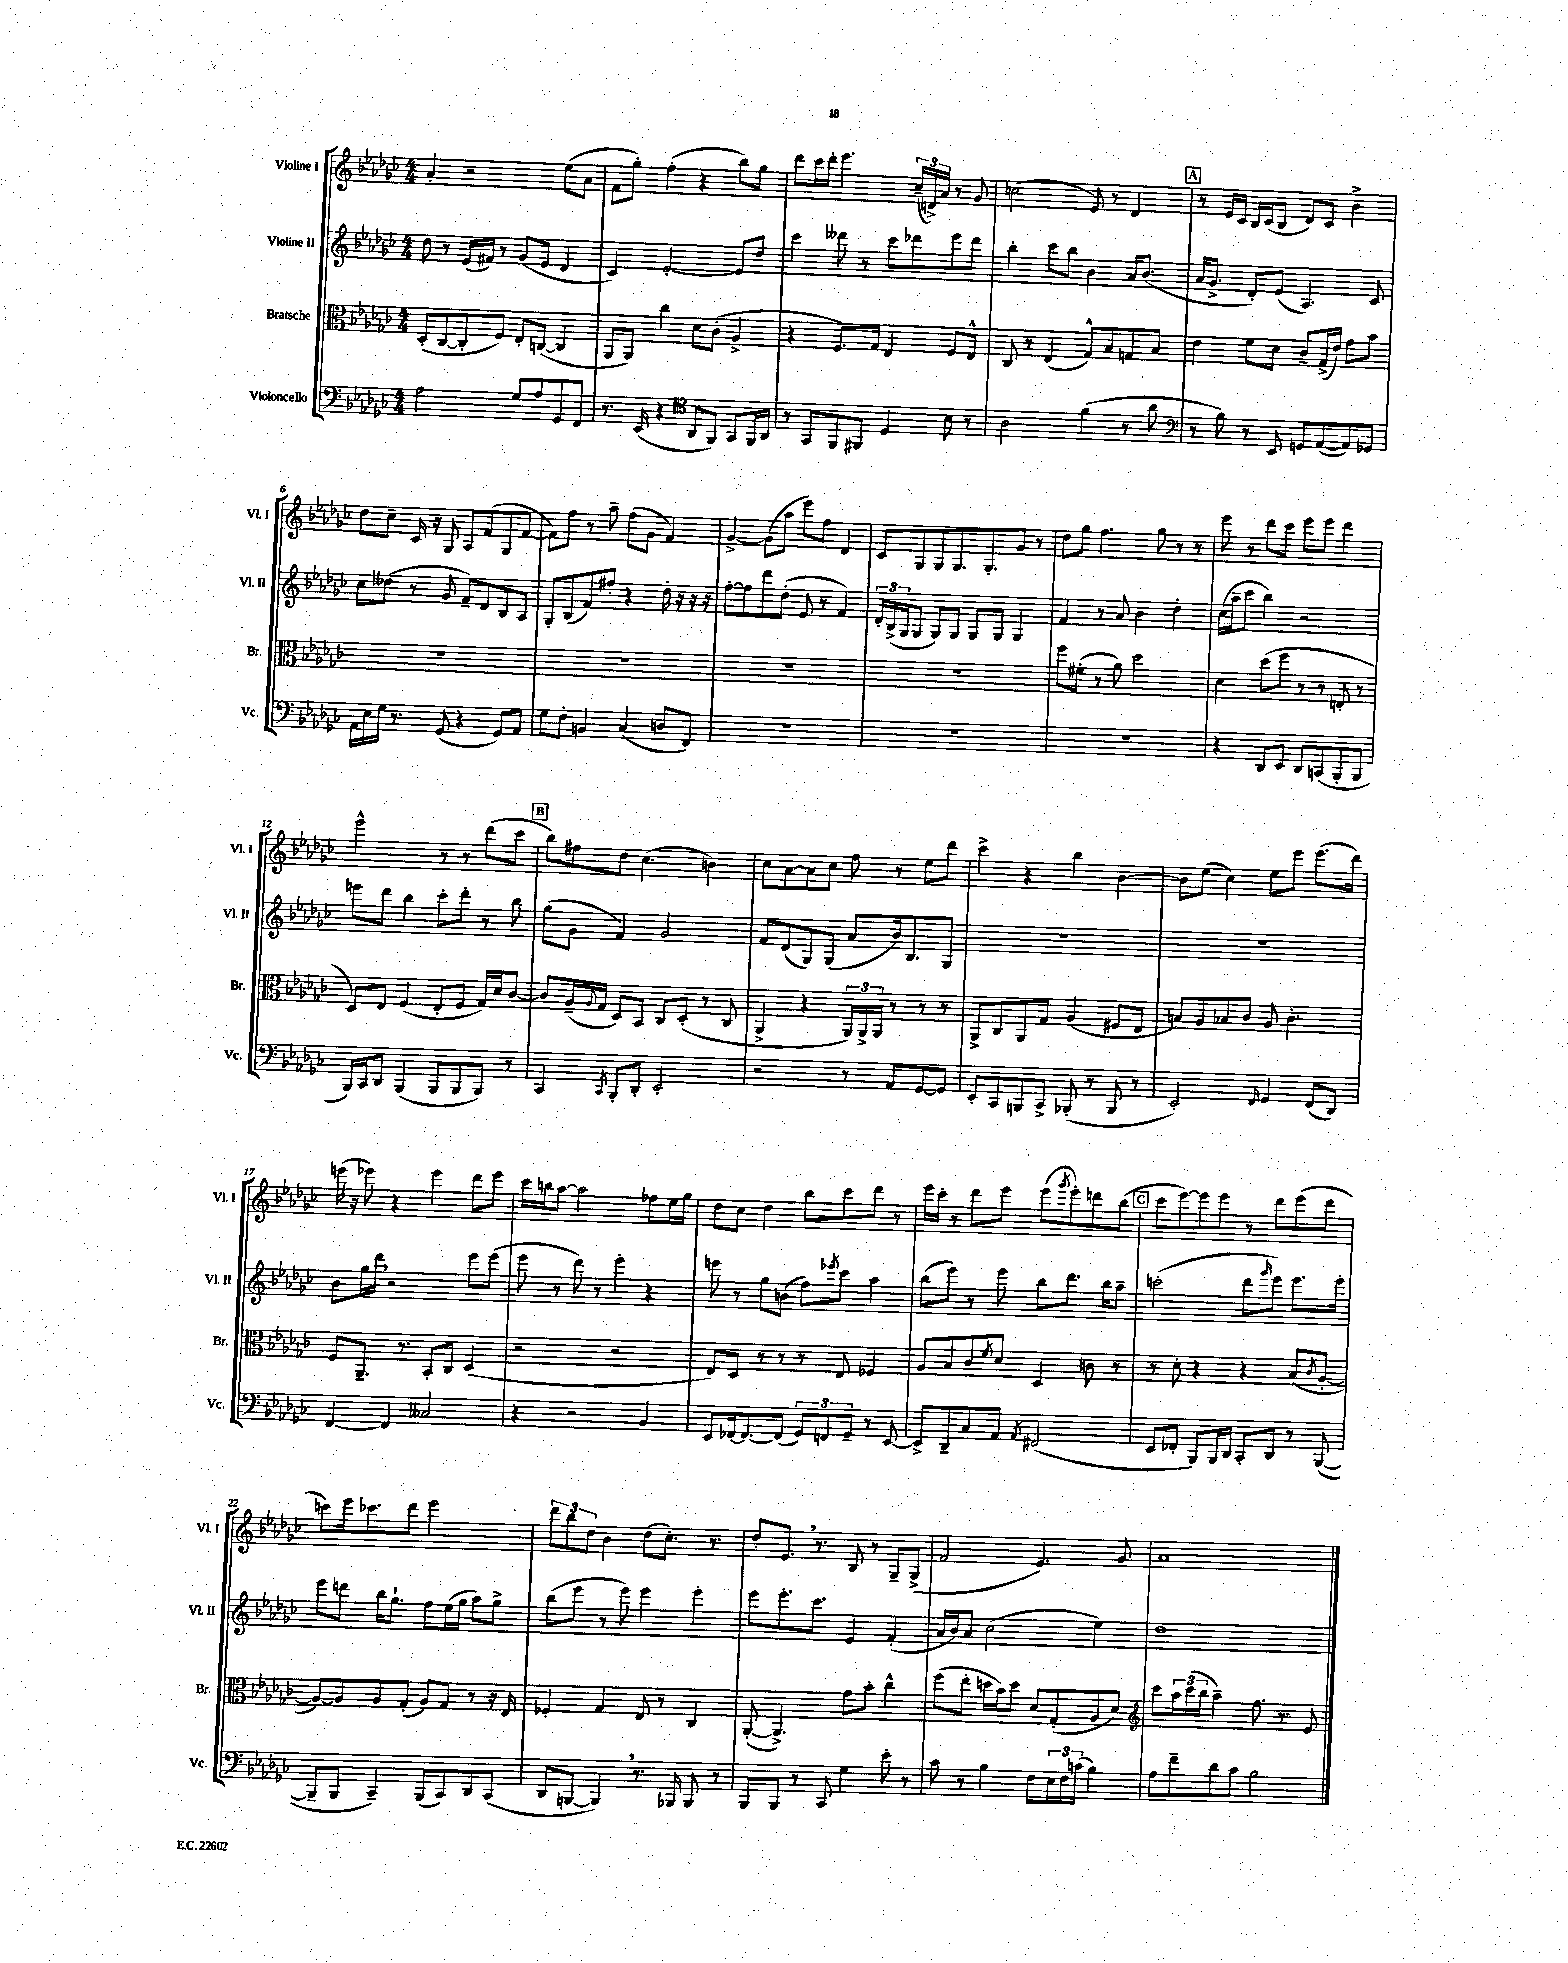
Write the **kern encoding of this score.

**kern	**kern	**kern	**kern
*part4	*part3	*part2	*part1
*staff4	*staff3	*staff2	*staff1
*I"Violoncello	*I"Bratsche	*I"Violine II	*I"Violine I
*I'Vc.	*I'Br.	*I'Vl. II	*I'Vl. I
*clefF4	*clefC3	*clefG2	*clefG2
*k[b-e-a-d-g-c-]	*k[b-e-a-d-g-c-]	*k[b-e-a-d-g-c-]	*k[b-e-a-d-g-c-]
*M4/4	*M4/4	*M4/4	*M4/4
=1	=1	=1	=1
2A-\	(8D-'/L	8dd-\	4a-'/
.	[8C-/	8r	.
.	8C-'/]	(16e-/LL	2r
.	.	16f#X/JJ)	.
.	8F/J)	8r	.
8G-/L	8E-'/L	(8g-/L	.
8A-/	([8Cn/J	8e-/J	.
8GG-/	4C/]	4d-/	(8ee-\L
8FF/J	.	.	8a-\J
=2	=2	=2	=2
8.r	8AA-/L	4c-/)	8f\L
.	8AA-/J)	.	8gg-'\J)
(16EE-/	.	.	.
4r	4cc-\	[2e-'/	(4ff'\
*clefC4	*	*	*
8AA-/L	8d-\L	.	4r
8FF/J)	(8c-'\J	.	.
8GG-/L	4A-^/	8e-/L]	8bb-\L)
16FF/L	.	8dd-/J	8gg-\J
16AA-/JJ	.	.	.
=3	=3	=3	=3
8r	4r	4ccc-\	8ddd-\L
8GG-/L	.	.	16ccc-\L
.	.	.	16ddd-'\JJ
8FF/	8.F/L)	8ddd--X\	4.eee-\
8FF#X/J	.	8r	.
.	16G-/Jk	.	.
4D-/	4E-/	8ccc-\L	.
.	.	8ddd-X\	(24cc-~/LL
.	.	.	24dn^/)
.	.	.	24a-/JJ
8B-\	8F/L	8eee-\	8r
8r	8E-^^/J	8ddd-\J	8g-/
=4	=4	=4	=4
2A-\	8C-/	4bb-'\	(2ccn\
.	8r	.	.
.	(4E-/	8ccc-\L	.
.	.	8bb-\J	.
(4f\	8G-^^/L)	4b-\	8e-/)
.	8B-/	.	8r
8r	8Gn/	16a-/KL	4d-/
.	.	(8.b-/J	.
8a-\	8B-/J	.	.
!!LO:REH:place=s1:t=A
=5	=5	=5	=5
*clefF4	*	*	*
8r	4e-\	16a-/KL	8r
.	.	8.g-^/J	.
8B-\)	.	.	16e-/LL
.	.	.	16c-/JJ
8r	8f\L	8d-'/L)	16B-/LL
.	.	.	(16c-/J
8EE-/	8d-\J	(8e-/J	8B-/J
8GGn/L	8c-~/L	4.A-/)	8d-/L)
([8AA-/	(16G-^/L	.	8c-/J
.	16e-/JJ)	.	.
8AA-/])	8g-\L	.	4b-^\
8GG-X/J	8b-\J	8c-/	.
!!LO:LB:g=z
=6	=6	=6	=6
16AA-\LL	1r	8cc-\L	8dd-\L
16E-\	.	.	.
16G-\JJ	.	(8dd--X\J	8cc-~\J
8.r	.	.	.
.	.	8r	16c-/
.	.	.	16r
(8GG-/	.	8g-/	8G-/
4r	.	8f~/L)	8A-/L
.	.	8d-/	(8f/
8GG-/L)	.	8B-/	8G-/
8AA-/J	.	8A-/J	[8f/J
=7	=7	=7	=7
8G-\L	1r	8G-'/L	8f\L])
8F'\J	.	(8B-/	8ff\J
4BBn/	.	8f/)	8r
.	.	8ff#X'/J	8aa-~\
(4C-/	.	4r	(8ff\L
.	.	.	8g-\J
8Dn/L	.	16dd-'\	4f/)
.	.	16r	.
8FF/J)	.	16r	.
.	.	16r	.
=8	=8	=8	=8
1r	1r	[8ff'\L	[4g-^/
.	.	8ff\]	.
.	.	8ddd-\	(8g-\L]
.	.	(8dd-'\J	8aa-\J
.	.	8e-/	8eee-\L)
.	.	8r	8ff\J
.	.	4f/)	4d-/
=9	=9	=9	=9
1r	1r	24d-'/LL	8c-/L
.	.	(24B-^/	.
.	.	24G-/J	.
.	.	8G-/J	8G-/
.	.	8G-/L)	8G-/
.	.	8G-/J	8.G-/
.	.	8G-/L	.
.	.	.	8.G-'/
.	.	8G-/J	.
.	.	4G-/	8g-/J
.	.	.	8r
=10	=10	=10	=10
1r	8ff\L	4f/	8dd-\L
.	(8f#X'\J	.	8gg-\J
.	8r	8r	4.ff\
.	8a-\)	8a-/	.
.	2dd-\	4b-\	.
.	.	.	8gg-\
.	.	4dd-'\	8r
.	.	.	8r
=11	=11	=11	=11
4r	4d-\	(16cc-\LL	8eee-\
.	.	16aa-~\J	.
.	.	8ccc-\J	8r
8DD-/L	(8dd-\L	4bb-\)	8ddd-\L
8EE-/J	8ff\J	.	8ccc-\J
8DD-/L	8r	2r	8eee-\L
(8CCn/	8r	.	8eee-\J
8BBB-'/	8En'/	.	4ddd-\
8BBB-/J	8r	.	.
!!LO:LB:g=z
=12	=12	=12	=12
16BBB-/LL)	8D-/L)	8eeen\L	2eee-^^\
16CC-/J	.	.	.
8DD-/J	8E-/J	8ddd-\J	.
(4BBB-/	(4F/	4bb-\	.
8BBB-/L	8E-'/L	8ccc-'\L	8r
8BBB-/	8F/J	8ddd-'\J	8r
8BBB-/J)	16G-/LL)	8r	(8ddd-\L
.	16d-/J	.	.
8r	[8c-/J	8bb-\	8ccc-\J
!!LO:REH:place=s1:t=B
=13	=13	=13	=13
4CC-/	8c-/L]	(8gg-\L	8bb-\L)
.	(16A-~/L	8g-\J	8ff#X\
.	8qqA-/	.	.
.	16G-/JJ	.	.
8qCC-/	.	.	.
8BBB-'/L	8D-/L)	4f/)	8dd-\J
8DD-'/J	8BB-/J	.	(4.cc-\
2EE-'/	8C-/L	2g-/	.
.	(8D-'/J	.	.
.	8r	.	4bn\)
.	8C-/	.	.
=14	=14	=14	=14
2r	4AA-^/	8f/L	8cc-\L
.	.	(8d-/	[8a-\
.	4r	8G-/)	8a-\]
.	.	(8G-/J	8cc-\J
8r	24AA-/LL)	8a-/L	8ff\
.	24AA-^/	.	.
.	24AA-/JJ	.	.
8AA-/L	8r	16b-/k)	8r
.	.	8.B-/	.
[8GG-/	8r	.	8ee-\L
8GG-/J]	8r	8G-/J	8ddd-\J
=15	=15	=15	=15
8EE-'/L	8AA-^/L	1r	4ccc-^\
8CC-/	8C-/	.	.
8BBBn/	8AA-/	.	4r
8CC-^/J	8G-/J	.	.
(8BBB-X'/	(4A-/	.	4bb-\
8r	.	.	.
8BBB-/	8F#X/L	.	[4b-\
8r	8E-/J	.	.
=16	=16	=16	=16
2EE-'/)	8Bn/L)	1r	8b-\L]
.	8A-/	.	(8ee-\J
.	8B-X/	.	4cc-\)
.	8c-/J	.	.
16qqFF/	.	.	.
4GG-/	8A-/	.	8ee-\L
.	4.c-'\	.	8eee-\J
(8FF/L	.	.	(8.eee-\L
8DD-/J)	.	.	.
.	.	.	16ddd-\Jk)
!!LO:LB:g=z
=17	=17	=17	=17
[4FF/	8F/L	8b-\L	(16eeen\
.	.	.	16r
.	8.AA-~/J	16gg-\L	8eee-X\)
.	.	16ddd-,\JJ	.
4FF/]	.	2r	4r
.	8.r	.	.
2C--X/	8BB-'/L	.	4eee-\
.	8C-/J	.	.
.	(4D-/	8eee-\L	8ddd-\L
.	.	(8eee-\J	8eee-\J
=18	=18	=18	=18
4r	2r	8eee-\	16ccc-\LL
.	.	.	16bbn\J
.	.	8r	[8aa-\J
2r	.	8ddd-\)	2aa-\]
.	.	8r	.
.	2r	4eee-'\	.
4BB-/	.	4r	8ff-X\L
.	.	.	16ee-\L
.	.	.	16gg-\JJ
=19	=19	=19	=19
8EE-/L	8E-/L)	8eeen\	8dd-\L
[16FF-X/k	8D-/J	8r	8cc-\J
8.FF-/_	.	.	.
.	8r	8gg-\L	4dd-\
(8FF-/J]	8r	(8bn\J	.
12GG-/L)	8r	8ff\L)	8bb-\L
12FFn/	.	.	.
.	.	8qeee-X/	.
.	8E-/	8ccc-\J	8ccc-\
12GG-~/J	.	.	.
8r	4F-X/	4aa-\	8ddd-\J
[8EE-/	.	.	8r
=20	=20	=20	=20
8EE-^/L]	8A-/L	(8bb-\L	16eee-\LL
.	.	.	16ccc-'\JJ
8DD-~/	8B-/	8eee-\J)	8r
8C-/	8c-/	8r	8ddd-\L
.	8qf/	.	.
8AA-/J	8d-/J	8eee-\	8eee-\J
8qAA-/	.	.	.
(2FF#X/	4D-/	8bb-\L	(8eee-\L
.	.	.	8qggg-/
.	.	8.ddd-\J	8eee-'\)
.	8cn\	.	8dddn\
.	.	16bb-\KL	.
.	8r	8aa-~\J	(8bb-\J
!!LO:REH:place=s1:t=C
=21	=21	=21	=21
8EE-/L	8r	(2cccn'\	8ccc-\L
8FF-X'/J	8d-'\	.	[8eee-\)
8BBB-/L)	4r	.	8eee-\]
16BBB-/L	.	.	8eee-\J
16DD-/JJ	.	.	.
8CC-'/L	4r	8ddd-\L	8r
.	.	16qqggg-/	.
8DD-/J	.	8eee-\J)	8ddd-\L
8r	(8B-/L	8.eee-\L	(8eee-\
.	8qc-/	.	.
([8BBB-/	[8A-'/J	.	8ddd-\J
.	.	16eee-'\Jk	.
!!LO:LB:g=z
=22	=22	=22	=22
8BBB-~/L]	8A-/L_)	8eee-\L	8cccn\L)
8BBB-/J	8A-/]	8dddn\J	16eee-\k
.	.	.	8.ccc-X\
4CC-~/)	8A-/	16bb-\KL	.
.	.	8.gg-`\J	.
.	(8G-'/J	.	8ddd-\J
(8BBB-/L	8A-/L)	8ff\L	2eee-\
8CC-/)	8G-/J	(16ee-\L	.
.	.	16gg-\JJ	.
8DD-/	8r	8aa-\L)	.
(8CC-/J	16r	8gg-^\J	.
.	16E-/	.	.
=23	=23	=23	=23
8DD-/L	4F-X'/	(8bb-\L	12ddd-\L
.	.	.	12bb-\
[8BBBn/J	.	8eee-\J	.
.	.	.	12dd-\J
4BBB,/])	4G-/	8r	4b-\
.	.	8eee-\)	.
8.r	8E-/	4eee-\	(8dd-\L
.	8r	.	8.cc-'\J)
16BBB-X/	.	.	.
8BBB-/	4C-/	4eee-'\	.
.	.	.	8.r
8r	.	.	.
=24	=24	=24	=24
8BBB-/L	([8AA-'/	8eee-\L	8dd-'/L
8BBB-/J	4.AA-^/])	8.eee-'\	8.e-,/J
8r	.	.	.
.	.	8.ccc-\J	8.r
8CC-/	.	.	.
4G-\	8g-\L	4e-/	8B-/
.	8b-'\J	.	8r
8e-'\	4cc-^^\	(4f'/	8G-~/L
8r	.	.	(8G-^/J
=25	=25	=25	=25
8c-\	(8ff\L	16a-/LL	2f/
.	.	16b-/J)	.
8r	8ee-'\J	8a-/J	.
4B-\	16ddn\LL	(2cc-\	.
.	16b-\J)	.	.
.	8dd\J	.	.
8F\L	8d-/L	.	4.e-/)
24E-\L	(8G-'/	.	.
24F\	.	.	.
(24cn\JJ	.	.	.
4B-\)	8A-/	4ee-\)	.
.	8d-/J)	.	8g-/
=26	=26	=26	=26
*	*clefG2	*	*
8A-\L	8ccc-\L	1dd-	1a-
8f~\	24aa-\L	.	.
.	(24ccc-\	.	.
.	24bb-\JJ	.	.
8d-\	4aa-~\)	.	.
8c-\J	.	.	.
2B-\	8.ff\	.	.
.	8.r	.	.
.	8e-/	.	.
==	==	==	==
*-	*-	*-	*-
